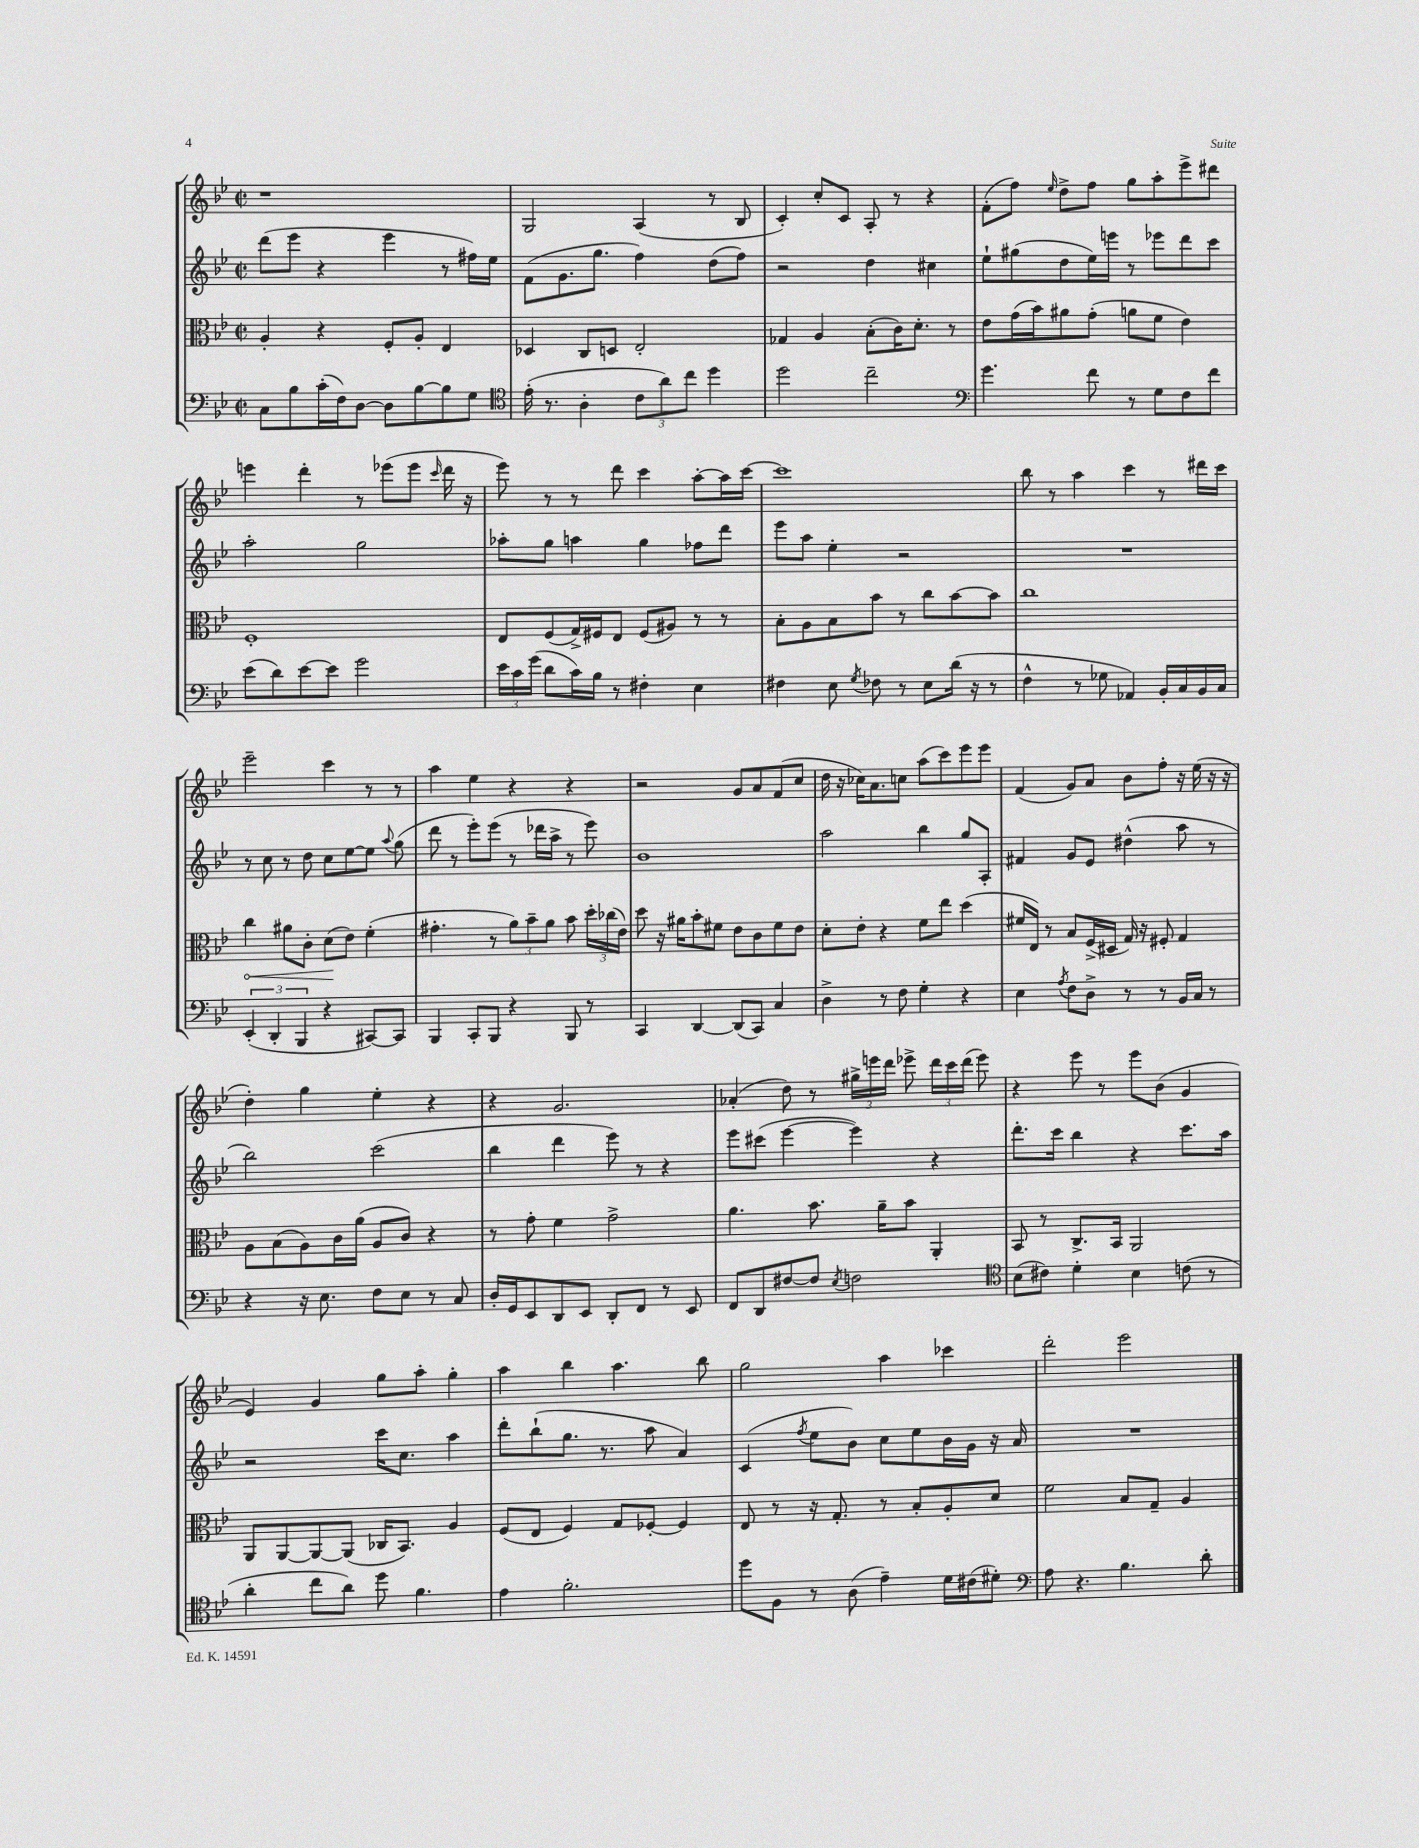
<<
\new StaffGroup <<
\new Staff = "s0" {
    \clef treble \key bes \major \defaultTimeSignature \time 2/2
    \autoBeamOff r1 |
    g2 a4( r8 bes8 |
    c'4-.) c''8[-. c'8] a8-. r8 r4 |
    f'8[-.( f''8]) \grace { ees''16 } d''8[-> f''8] g''8[ a''8-. ees'''8-> dis'''8] |
    e'''4 d'''4-. r8 ees'''8[( ees'''8] \grace { c'''16 } d'''16 r16 |
    ees'''8) r8 r8 d'''8 c'''4 a''8[~-. a''16 c'''16]~ |
    c'''1 |
    bes''8 r8 a''4 c'''4 r8 dis'''16[ c'''16] |
    ees'''2-- c'''4 r8 r8 |
    a''4 ees''4 r4 r4 |
    r2 g'8[ a'8 f'8( c''8] |
    d''16 r16 ces''16[) a'8. c''8] a''8[( c'''8) ees'''8 ees'''8] |
    f'4( g'8[) a'8] bes'8[ f''8]-. r16 ees''16( r16 r16 |
    d''4-.) g''4 ees''4-. r4 |
    r4 g'2. |
    aes'4-.( d''8) r8 \tuplet 3/2 { gis''16[-> e'''16 d'''16] } ees'''8-> \tuplet 3/2 { d'''16[ c'''16 d'''16]( } ees'''8) |
    r4 ees'''8 r8 ees'''8[ bes'8]( g'4 |
    ees'4) g'4 g''8[ a''8]-. g''4-. |
    a''4 bes''4 a''4. bes''8 |
    g''2 a''4 ces'''4 |
    d'''2-. ees'''2 \bar "|." |
}
\new Staff = "s1" {
    \clef treble \key bes \major \defaultTimeSignature \time 2/2
    \autoBeamOff d'''8[( ees'''8] r4 ees'''4 r8 fis''16[) ees''16] |
    f'8[( g'8. g''8.] f''4) d''8[( f''8]) |
    r2 d''4 cis''4 |
    ees''8[-! gis''8( d''8 ees''16) e'''16] r8 ees'''8[ d'''8 c'''8] |
    a''2-. g''2 |
    aes''8[-. g''8] a''4 g''4 fes''8[ d'''8] |
    ees'''8[ a''8] ees''4-. r2 |
    R1 |
    r8 c''8 r8 d''8 c''8[ ees''8~ ees''8] \appoggiatura { a''8 } g''8( |
    d'''8 r8 ees'''8[-.) ees'''8]( r8 des'''16[ a''16]-> r8 ees'''8) |
    bes'1 |
    a''2 bes''4 g''8[ a8]-. |
    fis'4 g'8[ ees'8] dis''4-^( a''8 r8 |
    bes''2) c'''2( |
    bes''4 d'''4 ees'''8) r8 r4 |
    ees'''8[ cis'''8]( ees'''4~ ees'''4) r4 |
    d'''8.[-. c'''16] bes''4 r4 c'''8.[ a''16] |
    r2 c'''16[ c''8.] a''4 |
    d'''8[-. bes''8-!( g''8.] r8. a''8 a'4) |
    c'4( \acciaccatura { f''8 } ees''8[ bes'8]) c''8[ ees''8 bes'16 g'16] r16 a'16 |
    R1 \bar "|." |
}
\new Staff = "s2" {
    \clef alto \key bes \major \defaultTimeSignature \time 2/2
    \autoBeamOff a4-. r4 f8[-. a8]-. ees4 |
    des4 c8[ d8] ees2-. |
    ges4 a4 bes8[-.( c'16) d'8.]-. r8 |
    ees'8[ g'16( bes'16) ais'8 g'8]-.( a'8[ f'8] ees'4) |
    f1-. |
    ees8[ f8( g16->) fis16 ees8] fis8[( ais8]) r8 r8 |
    bes8[-. a8 bes8 bes'8] r8 c''8[ bes'8~ bes'8] |
    c''1 |
    \once \override Hairpin.circled-tip = ##t c''4\< ais'8[ c'8]-. d'8[\!( ees'8]) f'4-.( |
    gis'4.-. r8 \tuplet 3/2 { a'8[) bes'8-- a'8] } bes'8 \tuplet 3/2 { d''16[-. ces''16( ees'16]) } |
    d''8 r16 ais'16[ bes'8-. fis'8] ees'8[ c'8 fis'8 ees'8] |
    d'8[-. ees'8]-. r4 f'8[ ees''8] d''4( |
    fis'16[ ees16]) r8 bes8[ f16->( dis16] g16) r16 fis8-. g4 |
    a8[ bes8( a8) c'16 a'16]( a8[ c'8]) r4 |
    r8 g'8-. f'4 g'2-> |
    a'4. bes'8. a'16[-- bes'8] a,4-. |
    bes,8 r8 c8.[-> bes,16] a,2 |
    a,8[ a,8~ a,8~ a,8]( ces16[ bes,8.]) a4 |
    f8[( ees8] f4) g8[ fes8]~-. fes4 |
    ees8 r8 r16 g8.-. r8 bes8[-. a8-. d'8] |
    f'2 bes8[ g8]-- a4 \bar "|." |
}
\new Staff = "s3" {
    \clef bass \key bes \major \defaultTimeSignature \time 2/2
    \autoBeamOff c8[ bes8 c'16-.( f16) d8]~ d8[ bes8~ bes8 g8] |
    \clef tenor ees'16-.( r8. a4-. \tuplet 3/2 { c'8[ a'8) c''8] } d''4 |
    d''2 c''2-- |
    \clef bass g'4. f'8 r8 g8[ f8 f'8] |
    ees'8[( d'8) ees'8~ ees'8] g'2 |
    \tuplet 3/2 { ees'16[ c'16 g'16]( } d'8[ c'16) bes16] r8 fis4-. ees4 |
    fis4 ees8 \acciaccatura { g8 } fes8 r8 ees8[ d'16]( r16 r8 |
    f4-^ r8 ges8 aes,4) bes,16[-. c16 bes,16 c16] |
    \tuplet 3/2 { ees,4-.( d,4-. bes,,4 } r4 cis,8[~) cis,8] |
    bes,,4 c,8[-. bes,,8] r4 bes,,8 r8 |
    c,4 d,4~ d,8[( c,8]) c4 |
    d4-> r8 f8 g4-. r4 |
    ees4 \acciaccatura { a8 } f8[ d8]-> r8 r8 bes,16[ c16] r8 |
    r4 r16 ees8. f8[ ees8] r8 c8 |
    d16[-. g,16 ees,8 d,8 ees,8] d,8[-. f,8] r8 ees,8 |
    f,8[ d,8 fis8~ fis8] \acciaccatura { ees8 } f2 |
    \clef tenor bes8[( cis'8]) d'4-. bes4 c'8( r8 |
    a'4-. c''8[ a'8]) d''8 f'4. |
    ees'4 f'2.-. |
    d''8[ f8] r8 a8( ees'4--) d'16[ cis'16( dis'8]-.) |
    \clef bass a8 r4. bes4. d'8-. \bar "|." |
}
>>
>>
\layout { \context { \Score \remove "Bar_number_engraver" } }
